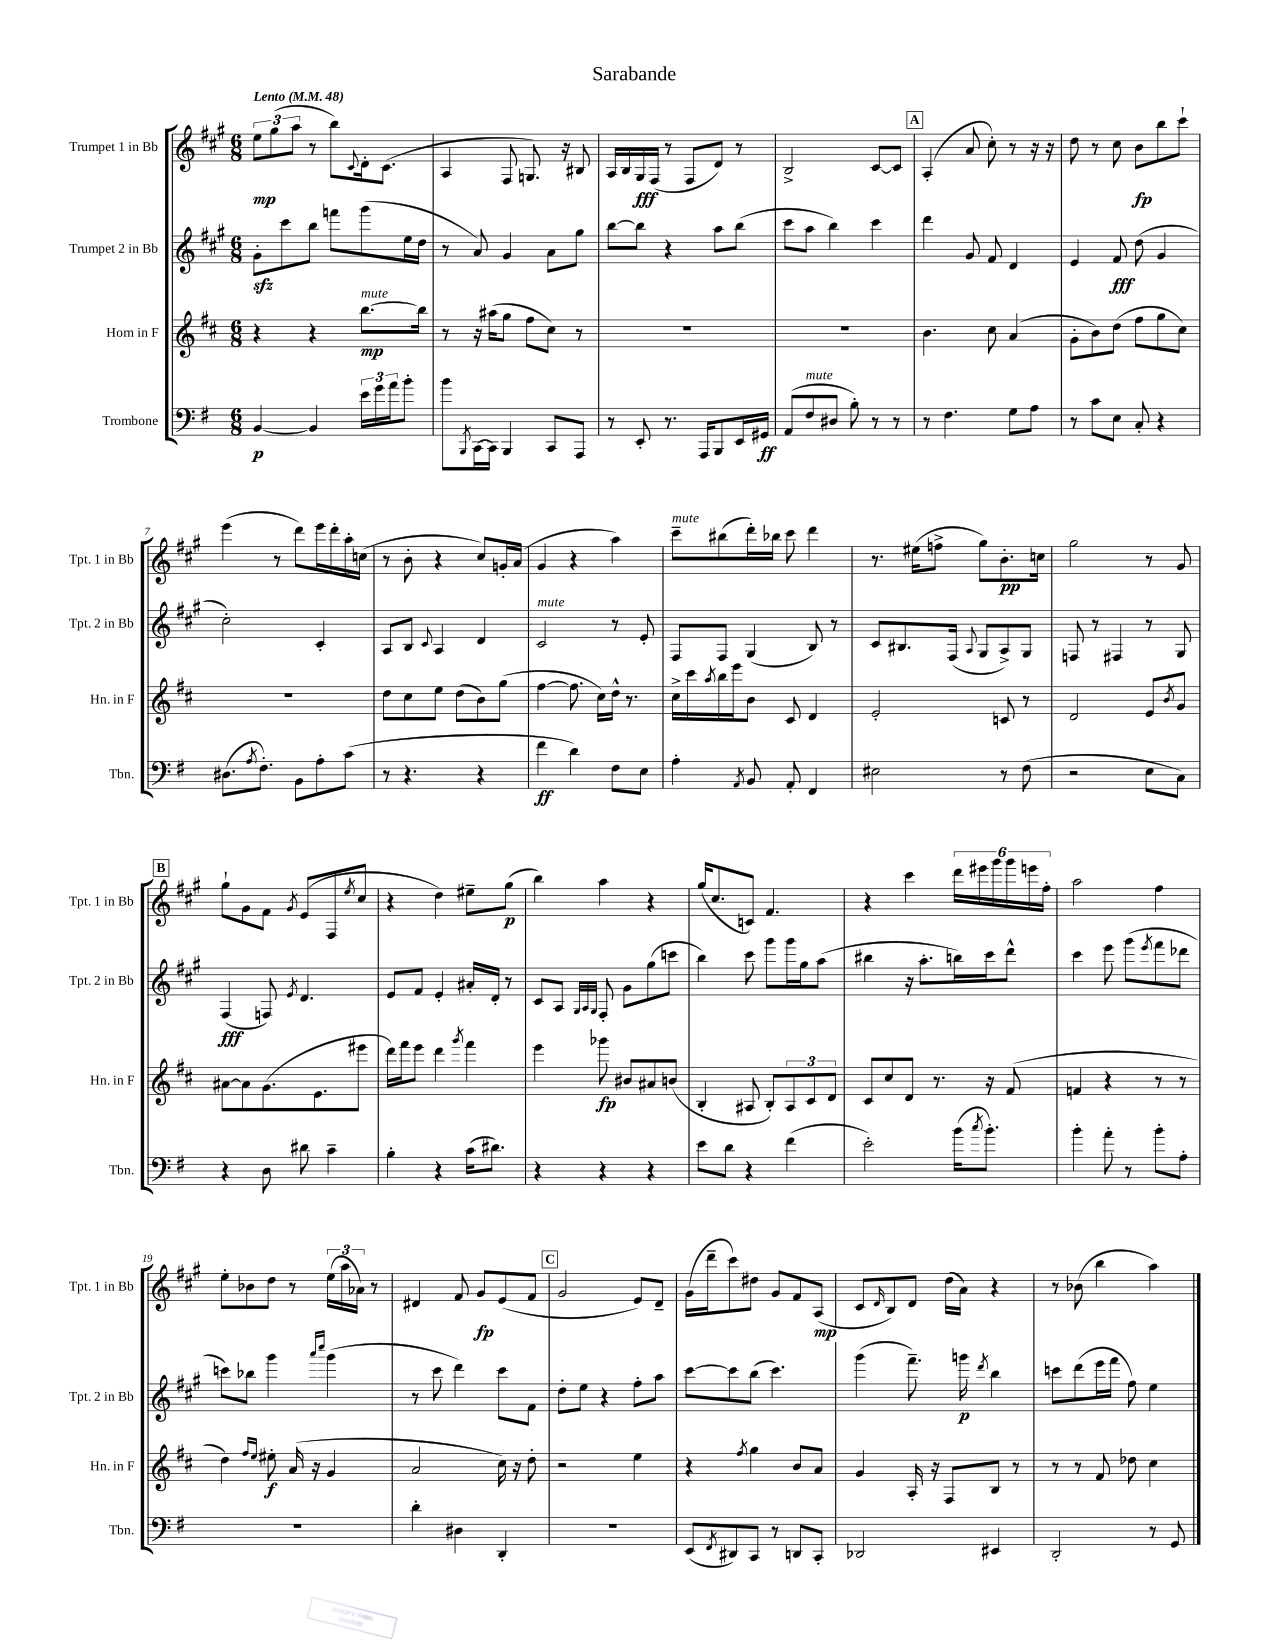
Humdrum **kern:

**kern	**kern	**kern	**kern
*staff4	*staff3	*staff2	*staff1
*clefF4	*clefG2	*clefG2	*clefG2
*k[f#]	*k[f#c#]	*k[f#c#g#]	*k[f#c#g#]
*M6/8	*M6/8	*M6/8	*M6/8
*MM48	*MM48	*MM48	*MM48
[4BB	4r	8g#'	12ee
.	.	.	(12gg#
.	.	8ccc#	.
.	.	.	12aa
4BB]	4r	8bb	8r
.	.	8fff	8bb)
.	.	.	8qqc#
24e	[8.bb	(8ggg#	16d'
24g	.	.	.
.	.	.	(8.c#
24a	.	.	.
8b'	.	16ee	.
.	16bb]	16dd	.
=	=	=	=
8b	8r	8r	4A
8qBBB	.	.	.
[16CC	16r	8a)	.
16CC]	(16aa#	.	.
4BBB	8gg	4g#	8F#
.	8ff#	.	8.G)
8CC	8cc#)	8a	.
.	.	.	16r
8AAA	8r	8gg#	8B#
=	=	=	=
8r	2.r	[8bb	16A
.	.	.	16B
8EE'	.	8bb]	16G#
.	.	.	(16F#
8.r	.	4r	8r
.	.	.	8F#
16AAA	.	.	.
8BBB	.	8aa	8d)
16EE	.	(8bb	8r
16GG#	.	.	.
=	=	=	=
(8AA	2.r	8ccc#	2B^
8F#	.	8aa	.
8D#	.	4bb)	.
8B')	.	.	.
8r	.	4ccc#	[8c#
8r	.	.	8c#]
=	=	=	=
8r	4.b	4ddd	(4A'
4.F#	.	.	.
.	.	8g#	8a
.	8cc#	8f#	8cc#')
8G	(4a	4d	8r
8A	.	.	16r
.	.	.	16r
=	=	=	=
8r	8g'	4e	8dd
8c	8b)	.	8r
8E	(8dd	8f#	8cc#
8C'	8ff#	(8dd	8b
4r	8gg	4g#	8bb
.	8cc#)	.	8ccc#`
=	=	=	=
(8.D#	2.r	2cc#')	(4eee
8qA	.	.	.
8.F#')	.	.	.
.	.	.	8r
8BB	.	.	8ddd)
8A'	.	4c#'	16eee
.	.	.	16ddd'
(8c	.	.	16aa'
.	.	.	(16cc
=	=	=	=
8r	8dd	8A	8r
4.r	8cc#	8B	8b'
.	.	8qqc#	.
.	8ee	4A	4r
.	(8dd	.	.
4r	8b)	4d	8cc#)
.	(8gg	.	16g'
.	.	.	(16a
=	=	=	=
4f#	[4ff#	2c#	4g#
4d)	8.ff#]	.	4r
.	16cc#)	.	.
8F#	16dd^^	8r	4aa)
.	8.r	.	.
8E	.	8e'	.
=	=	=	=
4A'	16cc#^	8F#	8ccc#~
.	16ccc#	.	.
.	8qaa	.	.
.	16bb	8F#	(8bb#
.	16eee	.	.
8qAA	.	.	.
8BB	8b	(4G#	16ddd')
.	.	.	16bb-
8AA'	8c#	.	8ccc#
4FF#	4d	8B)	4ddd
.	.	8r	.
=	=	=	=
2E#	2e'	8c#	8.r
.	.	8.B#	.
.	.	.	(16ee#
.	.	.	8ff^
.	.	(16F#	.
.	.	8qqA	.
.	.	8G#	8gg#)
8r	8c	8A^)	8.b'
(8F#	8r	8G#	.
.	.	.	16cc
=	=	=	=
2r	2d	8F	2gg#
.	.	8r	.
.	.	4F#	.
8E	8e	8r	8r
.	8qb	.	.
8C)	8g	8G#	8g#
=	=	=	=
4r	[8a#	(4F#	8gg#`
.	8a#]	.	8g#
8D	(8.g	8F)	8f#
.	.	8qe	8qg#
8d#	.	4.d	(8e
.	8.e	.	.
4c~	.	.	8F#
.	.	.	8qee
.	8eee#	.	8cc#
=	=	=	=
4B'	16ddd)	8e	4r
.	16fff#	.	.
.	8eee	8f#	.
4r	4ddd	4e'	4dd)
.	8qggg	.	.
(16c	4fff#	16a#'	8ee#~
8.d#)	.	16d'	.
.	.	8r	(8gg#
=	=	=	=
4r	4eee	8c#	4bb)
.	.	8A	.
.	.	32qqG#	.
.	.	32qqA	.
.	.	32qqG#	.
4r	8ggg-	8F#'	4aa
.	8b#	8g#	.
4r	8a#	(8gg#	4r
.	(8b	8ccc	.
=	=	=	=
8e	4B'	4bb)	(16gg#
.	.	.	8.cc#
8d	.	.	.
4r	8A#	8ccc#	8c)
.	8B')	8ggg#	4.f#
(4f#	12A#	16ggg#	.
.	.	16gg#	.
.	12c#	.	.
.	.	(8aa	.
.	12d	.	.
=	=	=	=
2e')	8c#	4bb#	4r
.	8cc#	.	.
.	8d	16r	4ccc#
.	.	8.aa'	.
.	8.r	.	.
(16b	.	16bb)	24ddd
.	.	.	24eee#
8qcc	.	.	.
8.b')	16r	16ccc#	.
.	.	.	24ggg#
.	(8f#	8ddd^^	24ggg#
.	.	.	24eee
.	.	.	24ff#'
=	=	=	=
4b'	4f	4ccc#	2aa
8a'	4r	8eee	.
8r	.	(8ggg#	.
.	.	8qeee	.
8b'	8r	8fff#	4ff#
8A'	8r	8ddd-	.
=	=	=	=
2.r	4dd)	8ccc)	8ee'
.	.	8bb-	8b-
.	16qqff#	.	.
.	16qqee	.	.
.	8ee#'	4ggg#	8dd
.	(16a	.	8r
.	16r	.	.
.	.	16qqaaa	.
.	.	16qqcccc#	.
.	4g	(4ggg#	(24ee
.	.	.	24aa
.	.	.	24a-)
.	.	.	8r
=	=	=	=
4d'	2a	8r	4d#
.	.	8ccc#	.
4D#	.	4ddd)	8f#
.	.	.	8g#
4DD'	16cc#)	8ccc#	(8e
.	16r	.	.
.	8dd'	8f#	8f#
=	=	=	=
2.r	2r	8dd'	2g#
.	.	8ee	.
.	.	4r	.
.	4ee	8ff#'	8e)
.	.	8aa	8d~
=	=	=	=
(8EE	4r	[8ccc#	(16g#
.	.	.	16ddd~
8qFF#	.	.	.
8DD#)	.	8ccc#]	8ccc#)
.	8qff#	.	.
8CC	4gg	(8bb	8dd#
8r	.	4.ccc#)	8g#
8DD	8b	.	8f#
8CC'	8a	.	(8A
=	=	=	=
2DD-	4g	(4ggg#	8c#
.	.	.	16qqd
.	.	.	8B)
.	16A'	8.fff#~)	8d
.	16r	.	.
.	8F#	.	(16dd
.	.	16ggg	16a)
.	.	8qddd	.
4EE#	8B	4bb	4r
.	8r	.	.
=	=	=	=
2DD'	8r	8ccc	8r
.	8r	(8ddd	(8b-
.	8f#	16eee	4bb
.	.	16fff#	.
.	8dd-	8ff#)	.
8r	4cc#	4ee	4aa)
8GG	.	.	.
==	==	==	==
*-	*-	*-	*-
